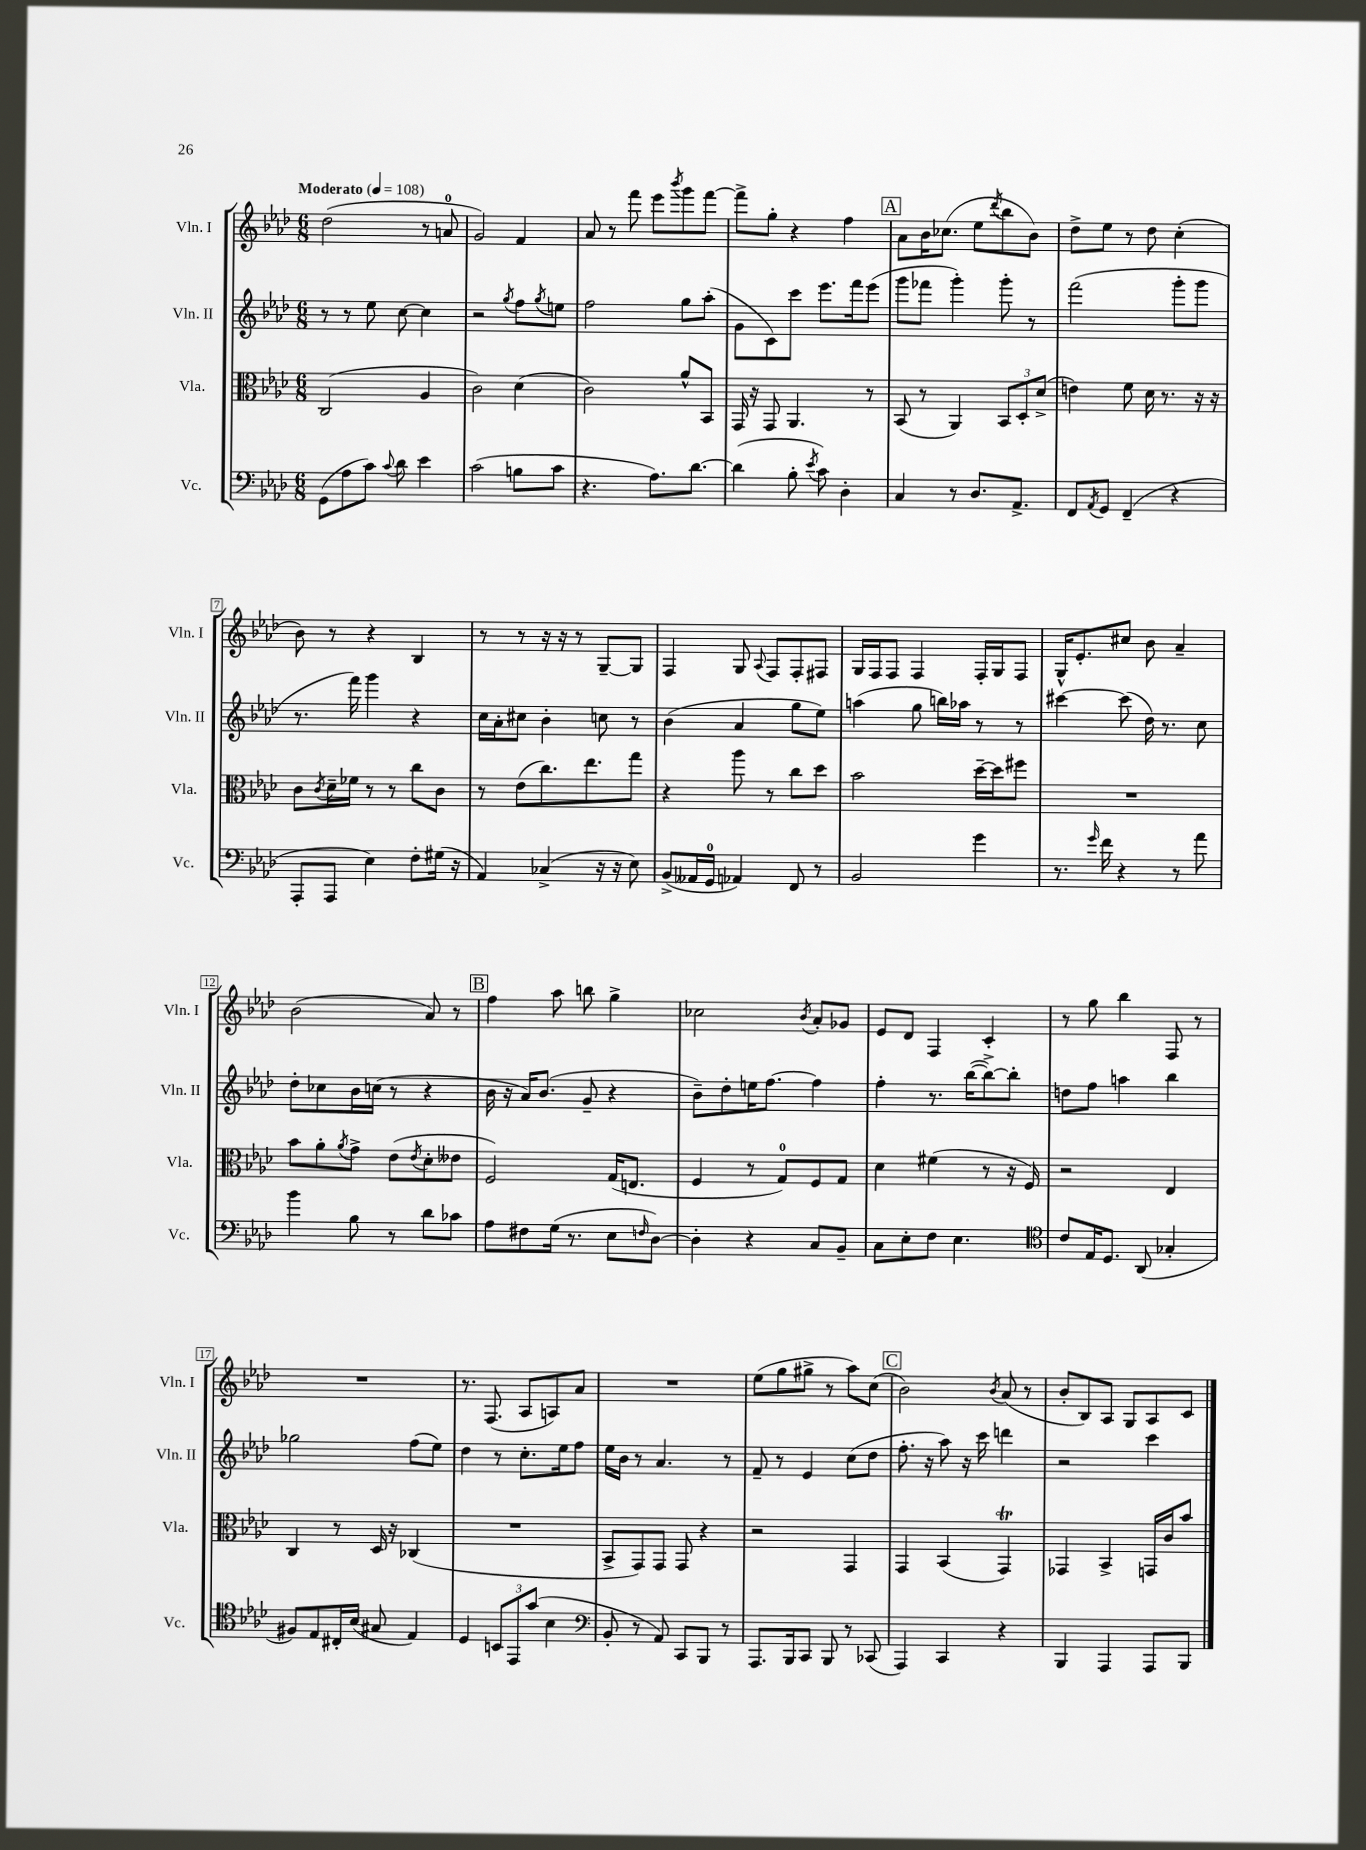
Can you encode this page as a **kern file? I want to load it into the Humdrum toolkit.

**kern	**kern	**kern	**kern
*part4	*part3	*part2	*part1
*staff4	*staff3	*staff2	*staff1
*I"Vc.	*I"Vla.	*I"Vln. II	*I"Vln. I
*I'Vc.	*I'Vla.	*I'Vln. II	*I'Vln. I
*clefF4	*clefC3	*clefG2	*clefG2
*k[b-e-a-d-]	*k[b-e-a-d-]	*k[b-e-a-d-]	*k[b-e-a-d-]
*M6/8	*M6/8	*M6/8	*M6/8
*MM108	*MM108	*MM108	*MM108
=1	=1	=1	=1
!	!	!	!LO:TX:a:B:t=Moderato
(8GG\L	(2C/	8r	(2dd-\
8A-\	.	8r	.
8c\J)	.	8ee-\	.
8qqc/	.	.	.
8d-\	.	[8cc\	.
4e-\	4A-/	4cc\]	8r
.	.	.	8an/
=2	=2	=2	=2
(2c\	2c\)	2r	2g/)
.	.	8qgg/	.
8Bn\L	(4d-\	8ff\L	4f/
.	.	8qgg/	.
8c\J	.	8een\J	.
=3	=3	=3	=3
4.r	2c\)	2ff\	8a-/
.	.	.	8r
.	.	.	8fff\
8.A-\L)	.	.	8eee-\L
.	.	.	8qbbb-/
.	8a-^^/L	8gg\L	8ggg\
[8.d-\J	.	.	.
.	8BB-/J	(8aa-'\J	[8fff\J
=4	=4	=4	=4
(4d-\]	16GG/	8g\L	8fff^\L]
.	16r	.	.
.	8GG/	8c\)	8gg'\J
8B-'\	4.AA-/	8ccc\J	4r
8qe-/	.	.	.
8c\)	.	8.eee-\L	.
4D-'\	.	.	4ff\
.	.	16fff\k	.
.	8r	(8eee-\J	.
!!LO:REH:place=s1:t=A
=5	=5	=5	=5
4C/	(8BB-/	8ggg\L	8a-\L
.	8r	8fff-X\J	16b-\K
.	.	.	(8.cc-X\J
8r	4AA-/)	4ggg'\)	.
8.D-/L	.	.	8ee-\L
.	.	.	8qddd-/
.	12BB-/L	8ggg'\	8bb-\
8.AA-^/J	.	.	.
.	12D-'/	.	.
.	.	8r	8b-\J)
.	(12d-^/J	.	.
=6	=6	=6	=6
8FF/L	4en\)	(2fff\	8dd-^\L
8qAA-/	.	.	.
8GG/J	.	.	8ee-\J
(4FF~/	8f\	.	8r
.	16d-\	.	8dd-\
.	8.r	.	.
4r	.	8ggg'\L	(4cc'\
.	16r	8ggg\J	.
.	16r	.	.
!!LO:LB:g=z
=7	=7	=7	=7
8AAA-'/L	8c\L	8.r	8b-\)
.	8qc/	.	.
8AAA-/J	16d-~\L	.	8r
.	16f-X\JJ	16fff\)	.
4E-\)	8r	4ggg\	4r
.	8r	.	.
8F'\L	8cc\L	4r	4B-/
(16G#X\Jk	8c\J	.	.
16r	.	.	.
=8	=8	=8	=8
4AA-/)	8r	16cc\LL	8r
.	.	16a-'\J	.
.	(8e-\L	8cc#X\J	8r
(4C-X^/	8.cc\)	4b-'\	16r
.	.	.	16r
.	.	.	8r
.	8.ee-\	.	.
16r	.	8ccn\	[8G~/L
16r	.	.	.
8E-\)	8gg\J	8r	8G/J]
=9	=9	=9	=9
(8BB-^/L	4r	(4b-\	4F/
16AA--X/L	.	.	.
16GG/JJ	.	.	.
4AA-X/)	8aa-\	4a-/	8G/
.	.	.	8qqA-/
.	8r	.	8F/L
8FF/	8cc\L	8gg\L	8F'/
8r	8dd-\J	8ee-\J)	8F#X/J
=10	=10	=10	=10
2BB-/	2b-\	(4aan\	16G/LL
.	.	.	16F/J
.	.	.	8F/J
.	.	8gg\	4F/
.	.	16bbn\LL)	.
.	.	16aa-X\JJ	.
4g\	[16dd-~\LL	8r	16F'/LL
.	16dd-\J]	.	16G/J
.	8ff#X\J	8r	8F/J
=11	=11	=11	=11
8.r	2.r	[4ccc#X\	16G^^/KL
.	.	.	8.e-'/
16qqg/	.	.	.
16f\	.	.	.
4r	.	(8ccc#\]	8cc#X/J
.	.	16dd-\)	8b-\
.	.	8.r	.
8r	.	.	4a-~/
8a-\	.	8cc\	.
!!LO:LB:g=z
=12	=12	=12	=12
4b-\	8b-\L	8dd-'\L	(2b-\
.	8a-'\	8cc-X\	.
.	8qa-/	.	.
8B-\	8g^\J	16b-\L	.
.	.	(16ccn\JJ	.
8r	(8e-\L	8r	.
.	8qe-/	.	.
8d-\L	8d-'\	4r	8a-/)
8c-X\J	8e--X\J	.	8r
!!LO:REH:place=s1:t=B
=13	=13	=13	=13
8A-\L	2F/)	16b-\	4ff\
.	.	16r	.
8F#X\	.	16a-/KL)	.
.	.	(8.b-/J	.
(16G\Jk	.	.	8aa-\
8.r	.	.	.
.	.	8g~/	8bbn\
8E-\L	(16G/KL	4r	4gg^\
.	8.En/J	.	.
16qqFn/	.	.	.
[8D-\J)	.	.	.
=14	=14	=14	=14
4D-'\]	4F/	8b-~\L)	2cc-X\
.	.	8dd-'\	.
4r	8r	16een\K	.
.	.	[8.ff\J	.
.	8G/L)	.	.
.	.	.	8qb-/
8C/L	8F/	4ff\]	8a-'/L
8BB-~/J	8G/J	.	8g-X/J
=15	=15	=15	=15
8C\L	4d-\	4ff'\	8e-/L
8E-'\	.	.	8d-/J
8F\J	(4f#X\	8.r	4F/
4.E-\	.	.	.
.	.	([16bb-\KL	.
.	8r	8bb-^\_)	4c'/
.	16r	8bb-'\J]	.
.	16F/)	.	.
=16	=16	=16	=16
*clefC4	*	*	*
8c/L	2r	8ddn\L	8r
16E-/K	.	8ff\J	8gg\
8.D-/J	.	.	.
.	.	4aan\	4bb-\
(8AA-/	.	.	.
4G-X'/	4E-/	4bb-\	8F/
.	.	.	8r
!!LO:LB:g=z
=17	=17	=17	=17
8F#X/L)	4C/	2gg-X\	2.r
8E-/	.	.	.
16C#X'/L	8r	.	.
(16B-/JJ	.	.	.
8G#X/	16D-/	.	.
.	16r	.	.
4E-/)	(4C-X/	(8ff\L	.
.	.	8ee-\J)	.
=18	=18	=18	=18
4D-/	2.r	4dd-\	8.r
.	.	.	(8.F/
12BBn/L	.	8r	.
12EE-/	.	.	.
.	.	8.cc'\L	8A-/L
(12g/J	.	.	.
4B-\	.	.	8An/)
.	.	16ee-\k	.
.	.	8ff\J	8a-/J
=19	=19	=19	=19
*clefF4	*	*	*
8BB-'/	8BB-^/L	16ee-\LL	2.r
.	.	16b-\JJ	.
8r	8GG/)	8r	.
8AA-/)	8GG/J	4.a-/	.
8CC/L	8GG/	.	.
8BBB-/J	4r	.	.
8r	.	8r	.
=20	=20	=20	=20
8.AAA-/L	2r	8f~/	(8ee-\L
.	.	8r	8gg\
16BBB-/k	.	.	.
8CC/J	.	4e-/	8gg#X^\J
8BBB-/	.	.	8r
8r	4GG/	(8cc\L	8aa-\L)
(8CC-X/	.	8dd-\J	(8cc\J
!!LO:REH:place=s1:t=C
=21	=21	=21	=21
4AAA-/)	4GG/	8.ff'\	2b-\)
.	.	16r	.
4CC/	(4BB-/	8aa-\)	.
.	.	16r	.
.	.	16ccc\	.
.	.	.	8qb-/
4r	4GGt/)	4dddn\	(8a-/
.	.	.	8r
=22	=22	=22	=22
4BBB-/	4GG-X/	2r	8b-'/L
.	.	.	8B-/)
4AAA-/	4BB-^/	.	8A-/J
.	.	.	8G/L
8AAA-/L	16GGn/LL	4ccc\	8A-/
.	16c/J	.	.
8BBB-/J	8b-/J	.	8c/J
==	==	==	==
*-	*-	*-	*-
